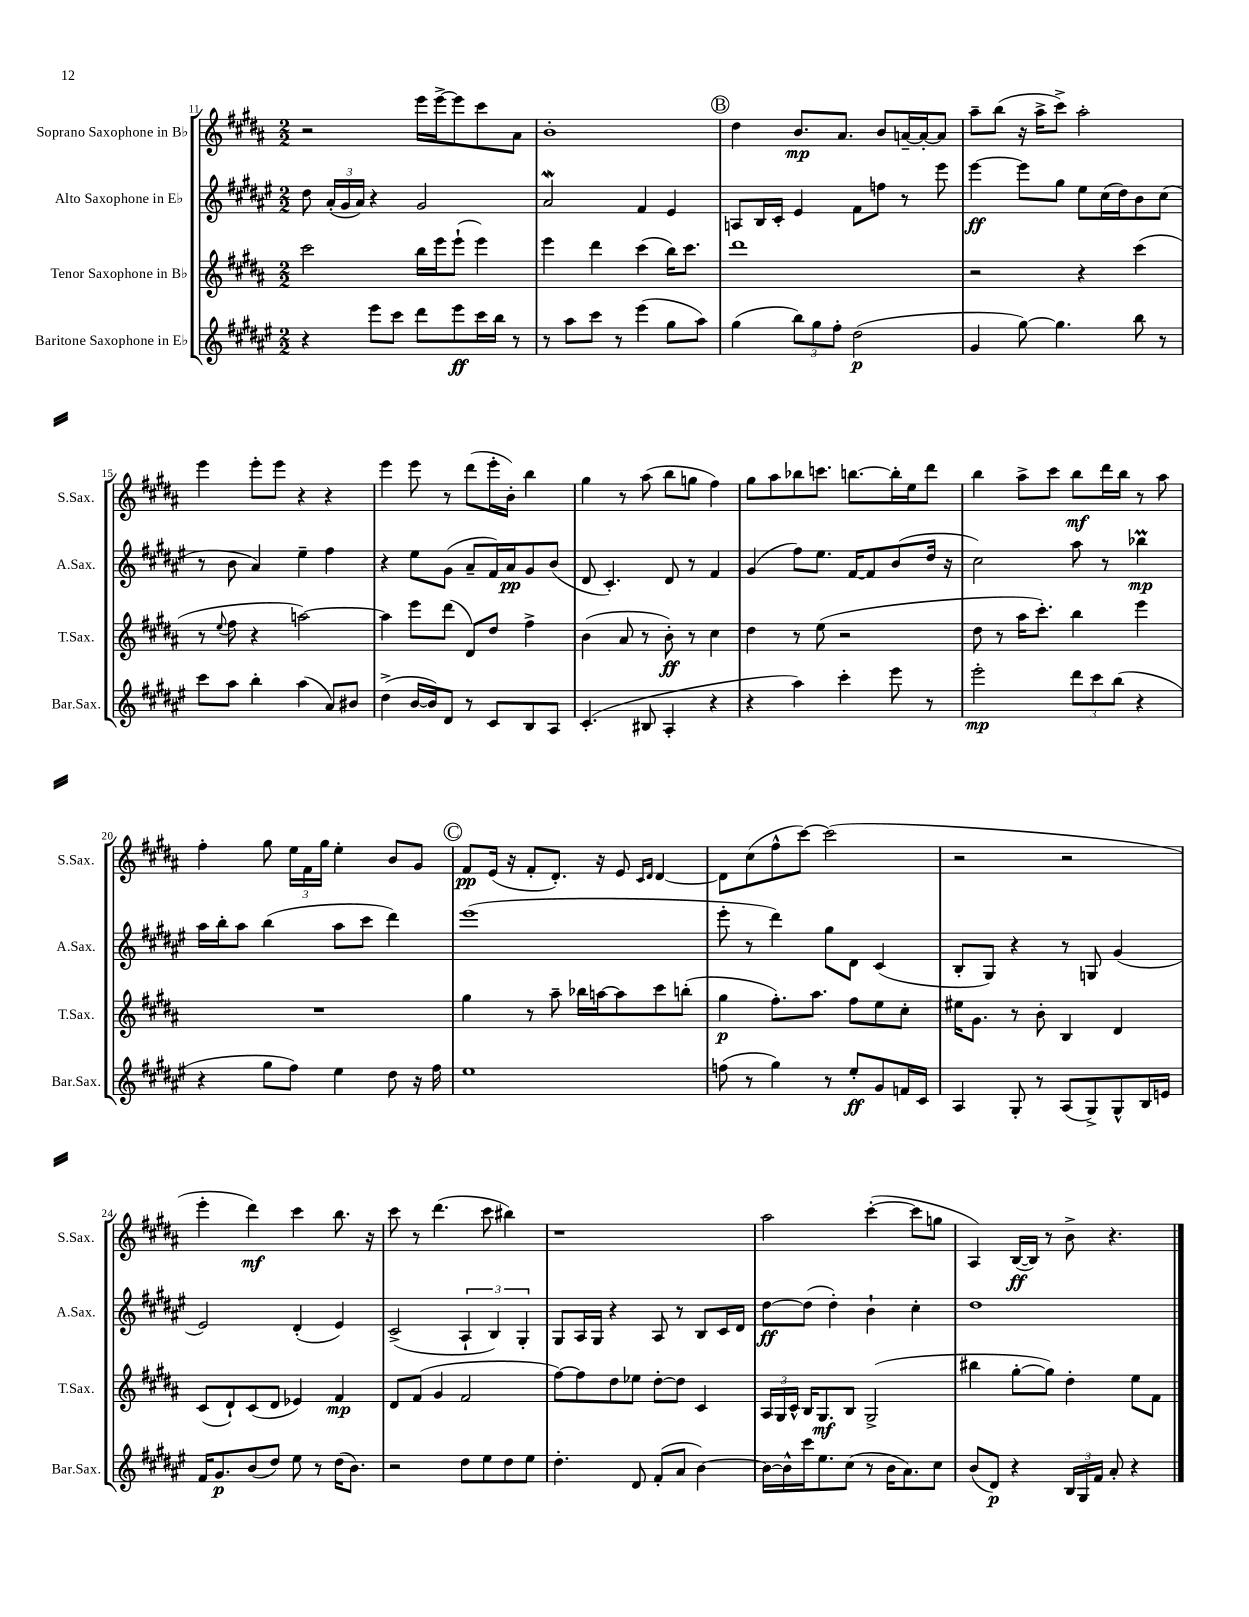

**kern	**kern	**kern	**kern
*staff4	*staff3	*staff2	*staff1
*clefG2	*clefG2	*clefG2	*clefG2
*k[f#c#g#d#a#e#]	*k[f#c#g#d#a#]	*k[f#c#g#d#a#e#]	*k[f#c#g#d#a#]
*M2/2	*M2/2	*M2/2	*M2/2
4r	2ccc#	8dd#	2r
.	.	(24a#'	.
.	.	24g#	.
.	.	24a#)	.
8eee#	.	4r	.
8ccc#	.	.	.
8ddd#	16bb	2g#	16eee
.	16eee	.	[16eee^
8eee#	(8eee`	.	8eee]
16ccc#	4eee)	.	8ccc#
16bb	.	.	.
8r	.	.	8a#
=	=	=	=
8r	4eee	2a#	1b'
8aa#	.	.	.
8ccc#	4ddd#	.	.
8r	.	.	.
(4eee#	(4ccc#	4f#	.
8gg#	16bb)	4e#	.
.	8.ccc#	.	.
8aa#)	.	.	.
=	=	=	=
(4gg#	1ddd#	8A	4dd#
.	.	16B	.
.	.	16c#'	.
12bb)	.	4e#	8.b
12gg#	.	.	.
12ff#'	.	.	.
.	.	.	8.a#
(2dd#	.	8f#	.
.	.	8ff	8b
.	.	8r	[16a~
.	.	.	16a'_
.	.	8eee#	8a]
=	=	=	=
4g#	2r	[4eee#	8aa#~
.	.	.	(8bb
[8gg#)	.	8eee#]	16r
.	.	.	16aa#^
4.gg#]	.	8gg#	8ccc#^)
.	4r	8ee#	2aa#'
.	.	(16cc#	.
.	.	16dd#)	.
8bb	(4ccc#	8b	.
8r	.	(8cc#	.
=	=	=	=
8ccc#	8r	8r	4eee
.	8qqee	.	.
8aa#	8ff#	8b	.
4bb'	4r	4a#)	8eee'
.	.	.	8eee
(4aa#	[2aa)	4ee#~	4r
8a#)	.	4ff#	4r
8b#	.	.	.
=	=	=	=
(4dd#^	4aa]	4r	4eee
[16b	8eee	8ee#	8eee
16b])	.	.	.
8d#	(8ddd#	(8g#	8r
8r	8d#)	8a#~	(8ddd#
8c#	8dd#	16f#)	16eee'
.	.	16a#	16b')
8B	4ff#^	8g#	4bb
8A#	.	(8b	.
=	=	=	=
(4.c#'	(4b	8d#	4gg#
.	.	4.c#')	.
.	8a#	.	8r
8B#	8r	.	(8aa#
4A#'	8b')	8d#	8bb
.	8r	8r	8gg
4r	4cc#	4f#	4ff#)
=	=	=	=
4r	4dd#	(4g#	8gg#
.	.	.	8aa#
4aa#)	8r	8ff#)	8bb-
.	(8ee	8.ee#	8.ccc
4ccc#'	2r	.	.
.	.	[16f#	[8.bb
.	.	8f#]	.
8eee#	.	(8b	16bb']
.	.	.	16ee
8r	.	16dd#	8ddd#
.	.	16r	.
=	=	=	=
2eee#'	8dd#	2cc#)	4bb
.	8r	.	.
.	16aa#	.	8aa#^
.	8.ccc#')	.	.
.	.	.	8ccc#
12ddd#	4bb	8aa#	8bb
12ccc#	.	.	.
.	.	8r	16ddd#
(12bb	.	.	.
.	.	.	16bb
4r	4eee	4bb-	8r
.	.	.	8aa#
=	=	=	=
4r	1r	16aa#	4ff#'
.	.	16bb'	.
.	.	8aa#	.
8gg#	.	(4bb	8gg#
8ff#)	.	.	24ee
.	.	.	24f#
.	.	.	24gg#
4ee#	.	8aa#	4ee'
.	.	8ccc#	.
8dd#	.	4ddd#)	8b
16r	.	.	8g#
16ff#	.	.	.
=	=	=	=
1ee#	4gg#	(1eee#	8f#
.	.	.	(16e
.	.	.	16r
.	8r	.	8f#'
.	8aa#~	.	8.d#')
.	16bb-	.	.
.	[16aa	.	16r
.	8aa]	.	8e
.	.	.	16qqc#
.	.	.	16qqd#
.	8ccc#	.	[4d#
.	(8bb'	.	.
=	=	=	=
(8ff	4gg#	8eee#'	8d#]
8r	.	8r	(8cc#
4gg#)	8.ff#')	4ddd#)	8ff#^^
.	.	.	[8ccc#)
.	8.aa#	.	.
8r	.	8gg#	(2ccc#]
8ee#'	8ff#	8d#	.
8g#	8ee	(4c#	.
16f	8cc#'	.	.
16c#	.	.	.
=	=	=	=
4A#	16ee#	8B'	2r
.	8.g#	.	.
.	.	8G#)	.
8G#'	8r	4r	.
8r	8b'	.	.
(8A#	4B	8r	2r
8G#^)	.	8G	.
8G#^^	4d#	(4g#	.
16B	.	.	.
16e	.	.	.
=	=	=	=
16f#	(8c#	2e#)	4eee'
8.g#	.	.	.
.	8d#`)	.	.
(8b	(8c#	.	4ddd#)
8dd#)	8d#	.	.
8ee#	4e-)	(4d#'	4ccc#
8r	.	.	.
(16dd#	4f#	4e#)	8.bb
8.b)	.	.	.
.	.	.	16r
=	=	=	=
2r	8d#	(2c#^	8ccc#
.	(8f#	.	8r
.	4g#	.	(4.ddd#
8dd#	2f#	6A#`	.
8ee#	.	.	8ccc#
.	.	6B)	.
8dd#	.	.	4bb#)
.	.	6G#'	.
8ee#	.	.	.
=	=	=	=
4.dd#'	[8ff#)	8G#	1r
.	8ff#]	16A#	.
.	.	16G#	.
.	8dd#	4r	.
8d#	8ee-	.	.
(8f#'	[8dd#'	8A#	.
8a#	8dd#]	8r	.
[4b)	4c#	8B	.
.	.	16c#	.
.	.	16d#	.
=	=	=	=
16b_	24A#	[8dd#	2aa#
.	24G#	.	.
16b^^]	.	.	.
.	24c#^^	.	.
16ccc#	16B	(8dd#]	.
8.ee#	8.G#	.	.
.	.	4dd#')	.
(8cc#	8B	.	.
8r	(2G#^	4b`	([4ccc#'
16b	.	.	.
8.a#)	.	.	.
.	.	4cc#'	8ccc#]
8cc#	.	.	8gg
=	=	=	=
(8b	4bb#	1dd#	4A#)
8d#)	.	.	.
4r	[8gg#'	.	([16B
.	.	.	16B])
.	8gg#])	.	8r
24B	4dd#'	.	8b^
24G#	.	.	.
24f#	.	.	.
8a#'	.	.	4.r
4r	8ee	.	.
.	8f#	.	.
==	==	==	==
*-	*-	*-	*-
